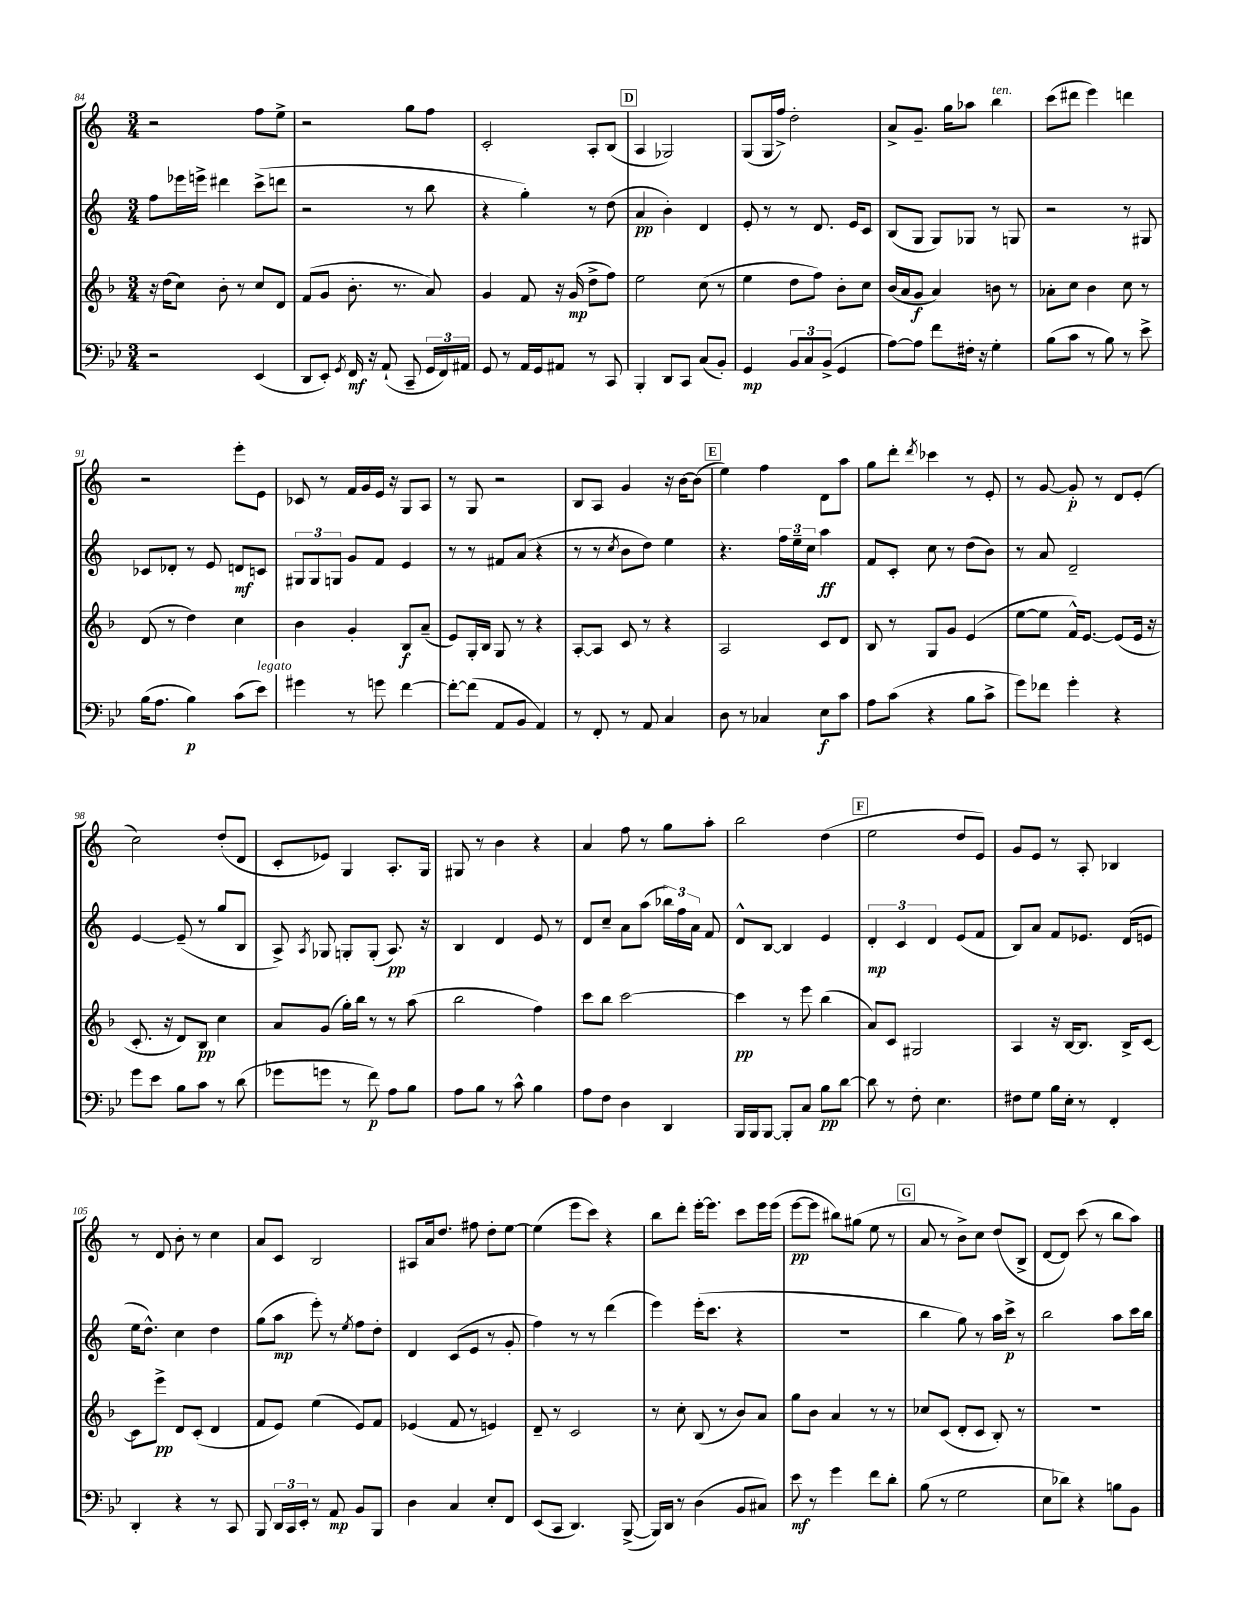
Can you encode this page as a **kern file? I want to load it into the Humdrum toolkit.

**kern	**dynam	**kern	**dynam	**kern	**dynam	**kern	**dynam
*part4	*part4	*part3	*part3	*part2	*part2	*part1	*part1
*staff4	*staff4	*staff3	*staff3	*staff2	*staff2	*staff1	*staff1
*clefF4	*	*clefG2	*	*clefG2	*	*clefG2	*
*k[b-e-]	*	*k[b-]	*	*k[]	*	*k[]	*
*M3/4	*	*M3/4	*	*M3/4	*	*M3/4	*
=84	=84	=84	=84	=84	=84	=84	=84
2r	.	16r	.	8ff\L	.	2r	.
.	.	(16dd\KL	.	.	.	.	.
.	.	8cc\J)	.	16eee-X\L	.	.	.
.	.	.	.	16eeen^\JJ	.	.	.
.	.	8b-'\	.	4ddd#X\	.	.	.
.	.	8r	.	.	.	.	.
(4EE-/	.	8cc/L	.	(8ccc^\L	.	8ff\L	.
.	.	8d/J	.	8dddn\J	.	8ee^\J	.
=85	=85	=85	=85	=85	=85	=85	=85
8DD/L	.	(8f/L	.	2r	.	2r	.
8EE-'/J)	.	8g/J	.	.	.	.	.
8qGG/	.	.	.	.	.	.	.
16FF/	mf	8.b-'\	.	.	.	.	.
16r	.	.	.	.	.	.	.
(8AA`/	.	.	.	.	.	.	.
.	.	8.r	.	.	.	.	.
8CC~/	.	.	.	8r	.	8gg\L	.
24GG/LL	.	8a/)	.	8bb\	.	8ff\J	.
24FF/)	.	.	.	.	.	.	.
24AA#X/JJ	.	.	.	.	.	.	.
=86	=86	=86	=86	=86	=86	=86	=86
8GG/	.	4g/	.	4r	.	2c'/	.
8r	.	.	.	.	.	.	.
16AA/LL	.	8f/	.	4gg'\)	.	.	.
16GG/J	.	.	.	.	.	.	.
8AA#X/J	.	16r	.	.	.	.	.
.	.	(16g/	mp	.	.	.	.
8r	.	8dd^\L	.	8r	.	8A'/L	.
8CC/	.	8ff\J)	.	(8dd\	.	(8B/J	.
!!LO:REH:place=s1:t=D
=87	=87	=87	=87	=87	=87	=87	=87
4BBB-'/	.	2ee\	.	4a/	pp	4A/	.
8DD/L	.	.	.	4b'\)	.	2G-X/)	.
8CC/J	.	.	.	.	.	.	.
(8C/L	.	(8cc\	.	4d/	.	.	.
8BB-'/J)	.	8r	.	.	.	.	.
=88	=88	=88	=88	=88	=88	=88	=88
4GG/	mp	4ee\	.	8e'/	.	(8G/L	.
.	.	.	.	8r	.	16G/L	.
.	.	.	.	.	.	16ff^/JJ)	.
12BB-/L	.	8dd\L	.	8r	.	2dd'\	.
12C/	.	.	.	.	.	.	.
.	.	8ff\J)	.	8.d/	.	.	.
(12BB-^/J	.	.	.	.	.	.	.
4GG/	.	8b-'\L	.	.	.	.	.
.	.	.	.	16e/KL	.	.	.
.	.	8cc\J	.	8c/J	.	.	.
=89	=89	=89	=89	=89	=89	=89	=89
[8A\L)	.	(16b-/LL	.	(8B/L	.	8a^/L	.
.	.	16a/J	.	.	.	.	.
8A\J]	.	8g/J	f	8G/J	.	8.g~/J	.
8f\L	.	4a/)	.	8G/L)	.	.	.
.	.	.	.	.	.	16gg\KL	.
16F#X'\Jk	.	.	.	8G-X/J	.	8aa-X\J	.
16r	.	.	.	.	.	.	.
!	!	!	!	!	!	!LO:TX:a:i:t=ten.	!
4G'\	.	8bn\	.	8r	.	4bb\	.
.	.	8r	.	8Gn/	.	.	.
=90	=90	=90	=90	=90	=90	=90	=90
(8B-\L	.	8a-X'\L	.	2r	.	(8ccc\L	.
8c\J	.	8cc\J	.	.	.	8ddd#X\J	.
8r	.	4b-\	.	.	.	4eee\)	.
8B-\)	.	.	.	.	.	.	.
8r	.	8cc\	.	8r	.	4dddn\	.
8e-^\	.	8r	.	8G#X/	.	.	.
!!LO:LB:g=z
=91	=91	=91	=91	=91	=91	=91	=91
(16B-\KL	.	(8d/	.	8c-X/L	.	2r	.
8.A\J	.	.	.	.	.	.	.
.	.	8r	.	8d-X'/J	.	.	.
4B-\)	p	4dd\)	.	8r	.	.	.
.	.	.	.	8e/	.	.	.
(8c\L	.	4cc\	.	8dn/L	mf	8eee'\L	.
!LO:TX:a:i:t=legato	!	!	!	!	!	!	!
8e-\J)	.	.	.	8cn/J	.	8e\J	.
=92	=92	=92	=92	=92	=92	=92	=92
4g#X\	.	4b-\	.	12G#X/L	.	8c-X/	.
.	.	.	.	12G#/	.	.	.
.	.	.	.	.	.	8r	.
.	.	.	.	12Gn/J	.	.	.
8r	.	4g'/	.	8g/L	.	16f/LL	.
.	.	.	.	.	.	16g/	.
8gn\	.	.	.	8f/J	.	16e/JJ	.
.	.	.	.	.	.	16r	.
[4f\	.	8B-/L	f	4e/	.	8G/L	.
.	.	(8a~/J	.	.	.	8A/J	.
=93	=93	=93	=93	=93	=93	=93	=93
8f'\L_	.	8e/L)	.	8r	.	8r	.
(8f\J]	.	16G'/L	.	8r	.	8G/	.
.	.	16B-/JJ	.	.	.	.	.
8AA/L	.	8G/	.	8f#X/L	.	2r	.
8BB-/J	.	8r	.	(8a/J	.	.	.
4AA/)	.	4r	.	4r	.	.	.
=94	=94	=94	=94	=94	=94	=94	=94
8r	.	[8A'/L	.	8r	.	8B/L	.
8FF'/	.	8A/J]	.	8r	.	8A/J	.
.	.	.	.	8qcc/	.	.	.
8r	.	8c/	.	8b\L	.	4g/	.
8AA/	.	8r	.	8dd\J)	.	.	.
4C/	.	4r	.	4ee\	.	16r	.
.	.	.	.	.	.	[16b\KL	.
.	.	.	.	.	.	(8b\J]	.
!!LO:REH:place=s1:t=E
=95	=95	=95	=95	=95	=95	=95	=95
8D\	.	2A/	.	4.r	.	4ee\)	.
8r	.	.	.	.	.	.	.
4C-X/	.	.	.	.	.	4ff\	.
.	.	.	.	24ff\LL	.	.	.
.	.	.	.	24ee~\	.	.	.
.	.	.	.	24cc\JJ	.	.	.
8E-\L	f	8c/L	.	4aa\	ff	8d\L	.
8c\J	.	8d/J	.	.	.	8aa\J	.
=96	=96	=96	=96	=96	=96	=96	=96
8A\L	.	8B-/	.	8f/L	.	8gg\L	.
(8c\J	.	8r	.	8c'/J	.	8ddd'\J	.
.	.	.	.	.	.	8qddd/	.
4r	.	8G/L	.	8cc\	.	4ccc-X\	.
.	.	8g/J	.	8r	.	.	.
8B-\L	.	(4e/	.	(8dd\L	.	8r	.
8c^\J	.	.	.	8b\J)	.	8e'/	.
=97	=97	=97	=97	=97	=97	=97	=97
8g\L)	.	[8ee\L	.	8r	.	8r	.
8f-X\J	.	8ee\J]	.	8a/	.	[8g/	.
4g'\	.	16f^^/KL)	.	2d~/	.	8g'/]	p
.	.	[8.e/J	.	.	.	.	.
.	.	.	.	.	.	8r	.
4r	.	(8e/L]	.	.	.	8d/L	.
.	.	16e/Jk	.	.	.	(8e'/J	.
.	.	16r	.	.	.	.	.
!!LO:LB:g=z
=98	=98	=98	=98	=98	=98	=98	=98
8g\L	.	8.c'/	.	[4e/	.	2cc\)	.
8e-\J	.	.	.	.	.	.	.
.	.	16r	.	.	.	.	.
8B-\L	.	8d/L)	.	(8e~/]	.	.	.
8c\J	.	8B-/J	pp	8r	.	.	.
8r	.	4cc\	.	8gg/L	.	(8dd'/L	.
(8d\	.	.	.	8B/J	.	8d/J	.
=99	=99	=99	=99	=99	=99	=99	=99
8g-X\L	.	8a/L	.	8A^/)	.	8c'/L	.
.	.	.	.	8qA/	.	.	.
8gn\J	.	(8g/J	.	8G-X/	.	8e-X/J)	.
8r	.	16gg'\LL)	.	8Gn'/L	.	4G/	.
.	.	16bb-\JJ	.	.	.	.	.
8f\)	p	8r	.	(8G'/J	.	.	.
8A\L	.	8r	.	8.A/)	pp	8.A'/L	.
8B-\J	.	(8aa\	.	.	.	.	.
.	.	.	.	16r	.	16G/Jk	.
=100	=100	=100	=100	=100	=100	=100	=100
8A\L	.	2bb-\	.	4B/	.	8G#X/	.
8B-\J	.	.	.	.	.	8r	.
8r	.	.	.	4d/	.	4b\	.
8c^^\	.	.	.	.	.	.	.
4B-\	.	4ff\)	.	8e/	.	4r	.
.	.	.	.	8r	.	.	.
=101	=101	=101	=101	=101	=101	=101	=101
8A\L	.	8ccc\L	.	8d/L	.	4a/	.
8F\J	.	8bb-\J	.	8cc~/J	.	.	.
4D\	.	[2ccc\	.	8a\L	.	8ff\	.
.	.	.	.	(8aa\J	.	8r	.
4DD/	.	.	.	24bb-X\LL)	.	8gg\L	.
.	.	.	.	24ff\	.	.	.
.	.	.	.	24a\JJ	.	.	.
.	.	.	.	8f/	.	8aa'\J	.
=102	=102	=102	=102	=102	=102	=102	=102
16BBB-/LL	.	4ccc\]	pp	8d^^/L	.	2bb\	.
16BBB-/J	.	.	.	.	.	.	.
[8BBB-/J	.	.	.	[8B/J	.	.	.
8BBB-'/L]	.	8r	.	4B/]	.	.	.
8C/J	.	8eee\	.	.	.	.	.
8B-\L	pp	(4bb-\	.	4e/	.	(4dd\	.
[8d\J	.	.	.	.	.	.	.
!!LO:REH:place=s1:t=F
=103	=103	=103	=103	=103	=103	=103	=103
8d\]	.	8a/L)	.	6d'/	mp	2ee\	.
8r	.	8c/J	.	.	.	.	.
.	.	.	.	6c/	.	.	.
8F'\	.	2G#X/	.	.	.	.	.
.	.	.	.	6d/	.	.	.
4.E-\	.	.	.	.	.	.	.
.	.	.	.	(8e/L	.	8dd/L	.
.	.	.	.	8f/J	.	8e/J)	.
=104	=104	=104	=104	=104	=104	=104	=104
8F#X\L	.	4A/	.	8B/L)	.	8g/L	.
8G\J	.	.	.	8a/J	.	8e/J	.
16B-\LL	.	16r	.	8f/L	.	8r	.
16E-'\JJ	.	[16B-/KL	.	.	.	.	.
8r	.	8.B-/J]	.	8.e-X/J	.	8A'/	.
4FF'/	.	.	.	.	.	4B-X/	.
.	.	16B-^/KL	.	(16d/KL	.	.	.
.	.	[8c/J	.	8en/J	.	.	.
!!LO:LB:g=z
=105	=105	=105	=105	=105	=105	=105	=105
4DD'/	.	8c\L]	.	16ee\KL	.	8r	.
.	.	.	.	8.dd^^\J)	.	.	.
.	.	8eee^\J	pp	.	.	8d/	.
4r	.	8d/L	.	4cc\	.	8b'\	.
.	.	(8c'/J	.	.	.	8r	.
8r	.	4d/	.	4dd\	.	4cc\	.
8CC/	.	.	.	.	.	.	.
=106	=106	=106	=106	=106	=106	=106	=106
8BBB-/	.	8f/L	.	(8gg\L	.	8a/L	.
24DD/LL	.	8e/J)	.	8aa\J	mp	8c/J	.
24CC/	.	.	.	.	.	.	.
24EE-'/JJ	.	.	.	.	.	.	.
8r	.	(4ee\	.	8eee'\)	.	2B/	.
8AA/	mp	.	.	8r	.	.	.
.	.	.	.	8qee/	.	.	.
8BB-/L	.	8e/L)	.	8ff\L	.	.	.
8BBB-/J	.	8f/J	.	8dd'\J	.	.	.
=107	=107	=107	=107	=107	=107	=107	=107
4D\	.	(4e-X/	.	4d/	.	8A#X/L	.
.	.	.	.	.	.	16a/k	.
.	.	.	.	.	.	8.dd/J	.
4C/	.	8f/	.	(8c/L	.	.	.
.	.	8r	.	8e/J	.	8ff#X\	.
8E-'/L	.	4en/)	.	8r	.	8dd'\L	.
8FF/J	.	.	.	8g'/	.	[8ee\J	.
=108	=108	=108	=108	=108	=108	=108	=108
(8EE-/L	.	8d~/	.	4ff\)	.	(4ee\]	.
8CC/J	.	8r	.	.	.	.	.
4.DD/)	.	2c/	.	8r	.	8eee\L	.
.	.	.	.	8r	.	8ccc\J)	.
.	.	.	.	(4ddd\	.	4r	.
([8BBB-^/	.	.	.	.	.	.	.
=109	=109	=109	=109	=109	=109	=109	=109
16BBB-/LL])	.	8r	.	4eee\)	.	8bb\L	.
16DD/JJ	.	.	.	.	.	.	.
8r	.	8cc'\	.	.	.	8ddd'\J	.
(4D\	.	(8B-/	.	(16eee'\KL	.	[16eee'\KL	.
.	.	.	.	8.ccc\J	.	8.eee\J]	.
.	.	8r	.	.	.	.	.
8BB-/L	.	8b-/L)	.	4r	.	8ccc\L	.
8C#X/J)	.	8a/J	.	.	.	16eee\L	.
.	.	.	.	.	.	(16eee\JJ	.
=110	=110	=110	=110	=110	=110	=110	=110
8e-\	mf	8gg\L	.	2.r	.	[8eee\L	pp
8r	.	8b-\J	.	.	.	8eee\J]	.
4g\	.	4a/	.	.	.	8bb#X\L)	.
.	.	.	.	.	.	(8gg#X\J	.
8f\L	.	8r	.	.	.	8ee\	.
8d'\J	.	8r	.	.	.	8r	.
!!LO:REH:place=s1:t=G
=111	=111	=111	=111	=111	=111	=111	=111
(8B-\	.	8cc-X/L	.	4bb\	.	8a/	.
8r	.	(8c/J	.	.	.	8r	.
2G\	.	8d'/L	.	8gg\)	.	8b^\L)	.
.	.	8c/J	.	8r	.	8cc\J	.
.	.	8B-'/)	.	16aa\LL	.	(8dd/L	.
.	.	.	.	16ccc^\JJ	p	.	.
.	.	8r	.	8r	.	8B^/J	.
=112	=112	=112	=112	=112	=112	=112	=112
8E-\L	.	2.r	.	2bb\	.	[8d/L	.
8d-X\J)	.	.	.	.	.	8d/J])	.
4r	.	.	.	.	.	(8ccc\	.
.	.	.	.	.	.	8r	.
8Bn\L	.	.	.	8aa\L	.	8bb\L	.
8BB-\J	.	.	.	16ccc\L	.	8aa\J)	.
.	.	.	.	16bb\JJ	.	.	.
==	==	==	==	==	==	==	==
*-	*-	*-	*-	*-	*-	*-	*-
